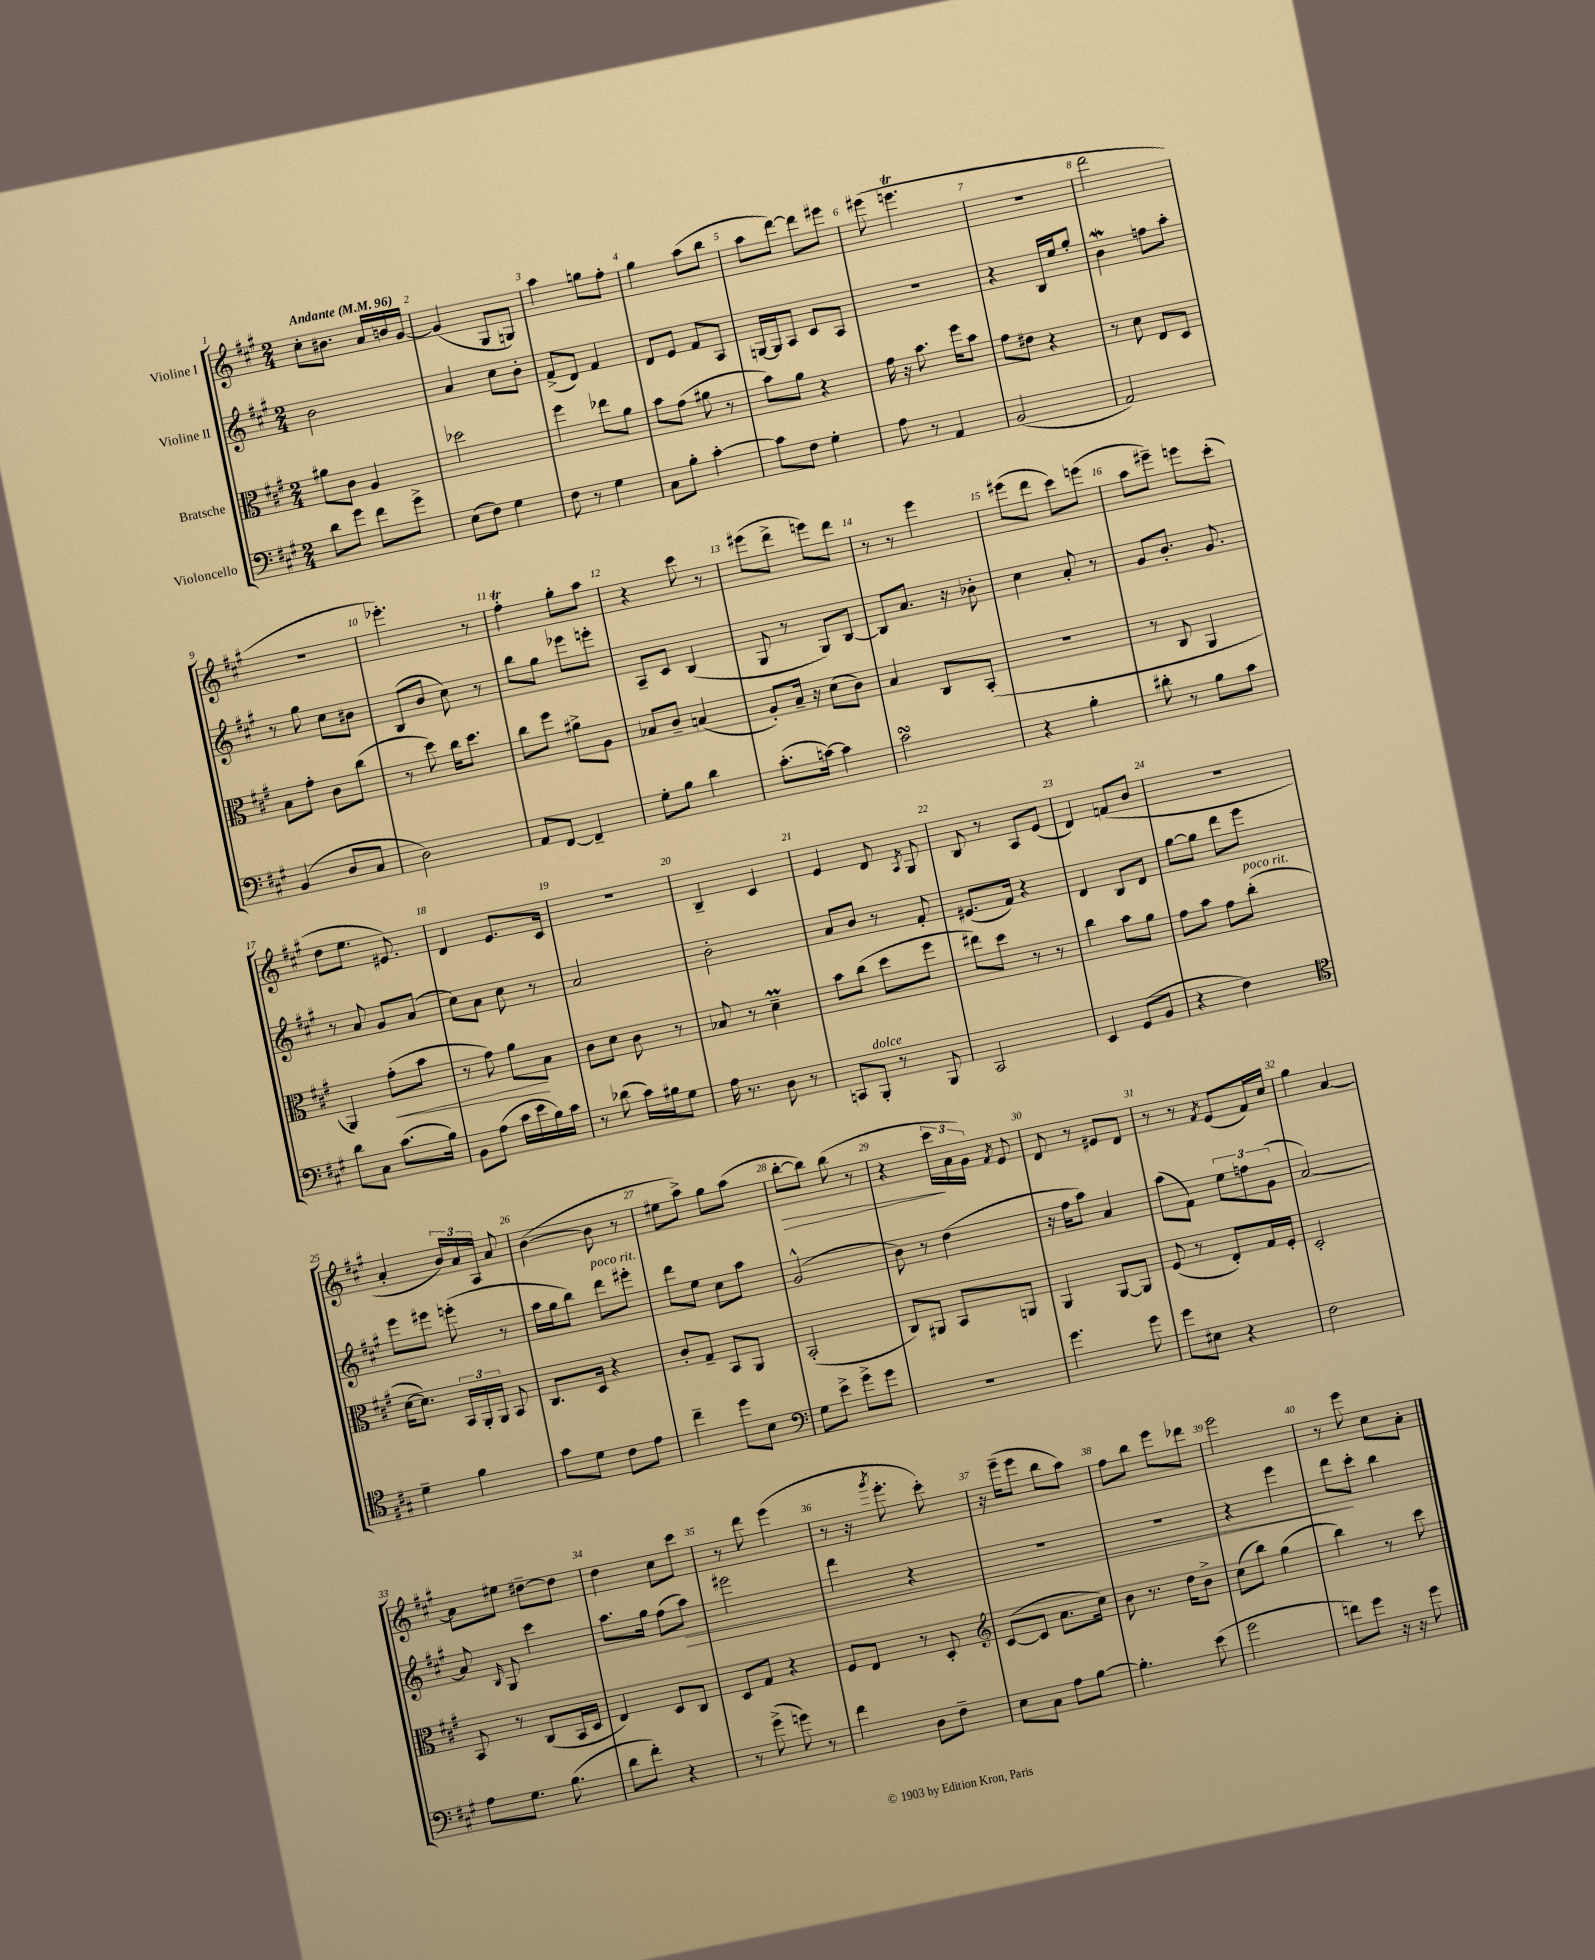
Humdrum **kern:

**kern	**kern	**kern	**kern
*staff4	*staff3	*staff2	*staff1
*clefF4	*clefC3	*clefG2	*clefG2
*k[f#c#g#]	*k[f#c#g#]	*k[f#c#g#]	*k[f#c#g#]
*M2/4	*M2/4	*M2/4	*M2/4
*MM96	*MM96	*MM96	*MM96
8d	8a#	2b	8cc#'
8g#	8c#	.	8.b#
8f#	4A	.	.
.	.	.	16a
8g#^	.	.	16b
.	.	.	[16g#
=	=	=	=
(8E	2dd-	4a	(4g#]
8F#)	.	.	.
4G#	.	8cc#	8G#
.	.	8b'	8G)
=	=	=	=
8F#	4ff#	(8f#^	4aa
8r	.	8d)	.
4G#	8ee-	4f#	8gg
.	8a	.	8ff#'
=	=	=	=
8C#	8b	8d	4gg#
8B'	(8g#	8e	.
[4c#'	8a#	8f#	(8aa
.	8r	8A	8bb
=	=	=	=
8c#]	8b)	[16G	8aa
.	.	16G]	.
8F#	8a	8A	[8ddd)
4G#'	4r	8c#	8ddd]
.	.	8A	8eee#
=	=	=	=
8A	16g#	2r	(8eee#
.	16r	.	.
8r	8.b	.	4.eee
4AA	.	.	.
.	16ff#	.	.
.	8b	.	.
=	=	=	=
(2BB	8g#	4r	2r
.	8e#	.	.
.	4r	16B	.
.	.	16ee	.
.	.	8gg#'	.
=	=	=	=
2AA)	8r	4b	2ddd
.	8d	.	.
.	8E	8ff	.
.	8D	8aa'	.
=	=	=	=
(4BB	8B	8r	2r
.	8g#'	8gg#	.
8D	8c#	8cc#	.
8C#	(8cc#	8b#	.
=	=	=	=
2D)	8r	(8B	4.eee-')
.	8dd)	8b	.
.	16cc#	8cc#)	.
.	8.dd	.	.
.	.	8r	8r
=	=	=	=
8AA	8cc#	8bb	4ff#'
[8FF#	8ff#	8gg#	.
4FF#~]	8a#^	8eee-	8gg#'
.	8A	8eee'	8aa
=	=	=	=
8G#'	8B-	8A~	4r
8B	8c#~	8c#	.
4d	(4B	(4B	8ccc#
.	.	.	8r
=	=	=	=
(8.c#'	8A')	8G#	(8eee#
.	16B~	8r	8ddd^
[16c)	16r	.	.
4c]	(8d	8G#)	8eee)
.	8c#)	[8B	8ddd
=	=	=	=
2c#	4B	8B]	8r
.	.	8.a	8r
.	8C#	.	4eee
.	.	16r	.
.	(8BB'	8b-'	.
=	=	=	=
4r	2r	4cc#	(8eee#
.	.	.	8ddd
4B'	.	8a'	8ccc#)
.	.	8r	(8eee
=	=	=	=
8d#'	8r	8g#	8aa
8r	8C#	8.b'	8eee#~)
8B	4AA	.	8eee
.	.	8.g#	.
8c#	.	.	(8ccc#'
=	=	=	=
8d	4AA)	8r	8dd
8C#	.	8a	8.ee
(8.c#	(8g#'	8g#	.
.	.	.	8.e#)
.	8b	(8a	.
16B)	.	.	.
=	=	=	=
8BB	8r	8cc#)	4d
(8A	8g#)	8a	.
16c#	8a	8cc#	8.e
16e	.	.	.
16B)	8B	8r	.
16c#	.	.	16c#
=	=	=	=
8r	8c#	2a	2r
(8d-	8d	.	.
16c#)	8c#	.	.
16B#	.	.	.
8G#	8r	.	.
=	=	=	=
16A	8B-	2b'	4B~
8.r	.	.	.
.	8r	.	.
8D	4d~	.	4c#
8r	.	.	.
=	=	=	=
8CC	8b	8a	4e
8BBB'	(8cc#	8b	.
8r	8dd	8r	8d
.	.	.	8qA
8BBB	8ff#	8f#'	8G#
=	=	=	=
2CC#	8ee#)	(8.e#	8B
.	8dd	.	8r
.	.	16f#)	.
.	8r	4r	8A
.	8r	.	(8e
=	=	=	=
4EE	4cc#	4d	4d)
(8GG#	8b	8B	(8f
8BB	8a	8d	8b
=	=	=	=
4r	8g#	[8gg#	2r
.	8b	8gg#]	.
4F#)	8g#	8ddd	.
.	(8cc#'	8eee	.
=	=	=	=
*clefC4	*	*	*
4d~	[16d	8eee	4a'
.	8.d])	.	.
.	.	8eee#	.
4f#	24BB	(8eee'	24b)
.	24AA'	.	24a
.	24AA	.	24A
.	8BB	8r	8a
=	=	=	=
8g#	8.C#	16aa	([4b
.	.	16gg#	.
8d	.	8bb)	.
.	16D	.	.
8c#	4r	8ddd	8b]
8e	.	8eee#'	8r
=	=	=	=
4cc#~	8c#'	8ddd	8ee#
.	8G#~	8ee	8aa^)
8dd	8BB	8cc#	8gg#
8B	8AA	8aa	(8aa
=	=	=	=
*clefF4	*	*	*
8G#	(2BB'	(2g#^^	[8bb'
8e^	.	.	8bb])
8g#^	.	.	(8bb
8g#	.	.	8r
=	=	=	=
2r	8C#)	8b)	4r
.	8AA#	8r	.
.	8BB	(4dd	24ccc#
.	.	.	24a
.	.	.	24g#)
.	.	.	8qf#
.	8AA	.	8e
=	=	=	=
4.g#	4AA	16r	8d
.	.	16ff#	.
.	.	8aa)	8r
.	[8AA	4a	8e#
8g#	8AA]	.	8d
=	=	=	=
8g#	(8F#	(8aa	8r
8E#	8r	8f#)	8r
.	.	.	8qf#
4r	8E')	12ee	(8e
.	.	12ff	.
.	16G#	.	16f#)
.	.	(12g#	.
.	16F#'	.	16cc#
=	=	=	=
2F#	2D'	[2a)	4gg#
.	.	.	[4a
=	=	=	=
8A	8BB	8a]	8a]
.	.	16qqB	.
8.G#	8r	8G#	8ee#
.	(8C#	4ccc#	[8dd#~
(8.B	.	.	.
.	16BB	.	8dd#]
.	16D	.	.
=	=	=	=
8d	4E)	8.aa	4dd
8f#')	.	.	.
.	.	16gg#	.
4r	8D	(8ff#	8cc#
.	8C#	8aa)	8ccc#
=	=	=	=
8r	8D	2eee#	8r
(8g#^	8G#	.	8ddd
8g)	4r	.	(4eee
8r	.	.	.
=	=	=	=
4f#	8F#	4ddd	8r
.	8E	.	16r
.	.	.	8qggg#
.	.	.	8.eee'
8D	8r	4r	.
8F#~	8D'	.	8ccc#')
=	=	=	=
*	*clefG2	*	*
8E	([8c#	2r	16r
.	.	.	(16eee~
8C#	8c#]	.	8eee
8A	8.a	.	8bb
[8B	.	.	8aa)
.	16cc#)	.	.
=	=	=	=
4.B']	8b	2r	8ff#
.	8.r	.	8bb
.	.	.	8eee
.	16dd	.	.
(8e	8b^	.	8ddd-
=	=	=	=
2g#	(8cc#	4r	2eee
.	8bb)	.	.
.	(4gg#	4eee	.
=	=	=	=
8f)	4bb)	8ddd	8r
8g#	.	8ccc#'	8eee
16r	8r	4bb	8cc#
16r	.	.	.
8g#	8ccc#	.	8a'
==	==	==	==
*-	*-	*-	*-
